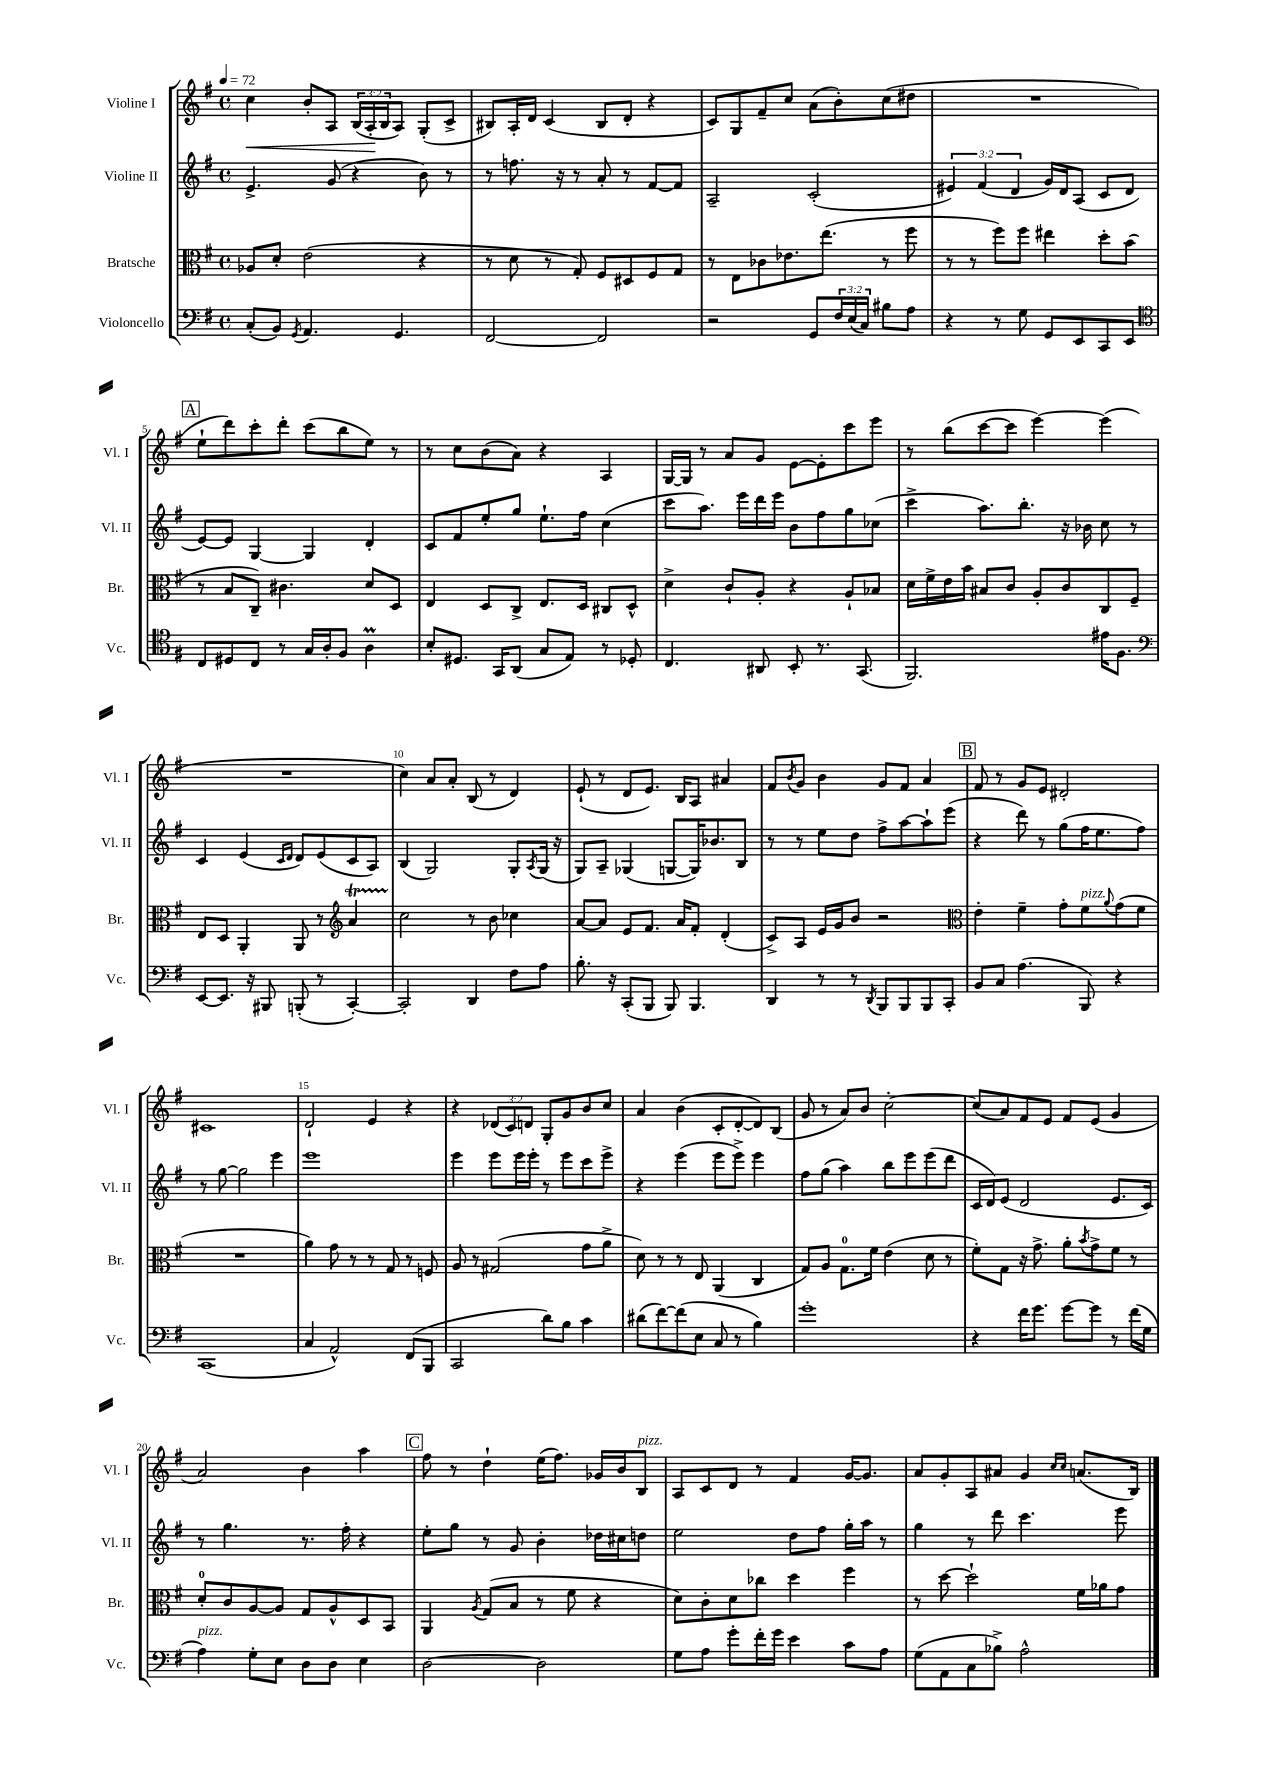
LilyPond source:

<<
\new StaffGroup <<
\new Staff = "s0" \with { instrumentName = "Violine I" shortInstrumentName = "Vl. I" } {
    \clef treble \key g \major \defaultTimeSignature \time 4/4 \override Staff.TupletNumber.text = #tuplet-number::calc-fraction-text \tempo 4 = 72
    c''4\< b'8-. a8 \tuplet 3/2 { b16( a16-.\! b16 } a8) g8-.( c'8-> |
    bis8) a16-. d'16 c'4( bis8 d'8-. r4 |
    c'8) g8 fis'8-- c''8 a'8( b'8-.) c''8( dis''8 |
    R1 |
    \mark \markup { \box "A" } e''8-! d'''8) c'''8-. d'''8-. c'''8( b''8 e''8) r8 |
    r8 c''8 b'8( a'8) r4 a4 |
    g16~ g16 r8 a'8 g'8 e'8~ e'8-. c'''8 e'''8 |
    r8 b''8( c'''8~ c'''8 e'''4~) e'''4( |
    R1 |
    c''4) a'8 a'8-. b8( r8 d'4) |
    e'8-!( r8 d'8 e'8.) b16 a8 ais'4 |
    fis'8 \acciaccatura { b'8 } g'8 b'4 g'8 fis'8 a'4 |
    \mark \markup { \box "B" } fis'8 r8 g'8 e'8 dis'2-. |
    cis'1 |
    d'2-! e'4 r4 |
    r4 \tuplet 3/2 { des'8( c'8) d'8 } g8-. g'8 b'8 c''8 |
    a'4 b'4( c'8-. d'8~-. d'8) b8( |
    g'8 r8 a'8) b'8 c''2~-. |
    c''8( a'8) fis'8 e'8 fis'8 e'8( g'4 |
    a'2) b'4 a''4 |
    \mark \markup { \box "C" } fis''8 r8 d''4-! e''16( fis''8.) ges'16 b'16 b8^\markup { \italic "pizz." } |
    a8 c'8 d'8 r8 fis'4 g'16~ g'8. |
    a'8 g'8-. a8 ais'8 g'4 \grace { c''16 c''16 } a'8.( b16) \bar "|." |
}
\new Staff = "s1" \with { instrumentName = "Violine II" shortInstrumentName = "Vl. II" } {
    \clef treble \key g \major \defaultTimeSignature \time 4/4 \override Staff.TupletNumber.text = #tuplet-number::calc-fraction-text
    e'4.-> g'8( r4 b'8) r8 |
    r8 f''8. r16 r8 a'8-. r8 fis'8~ fis'8 |
    a2-- c'2-.( |
    \tuplet 3/2 { eis'4) fis'4( d'4 } g'16) d'16 a8( c'8 d'8 |
    \mark \markup { \box "A" } e'8~) e'8 g4~ g4 d'4-. |
    c'8 fis'8 e''8-. g''8 e''8.-! fis''16 c''4( |
    c'''8 a''8.) e'''16 d'''16 e'''16 b'8 fis''8 g''8 ces''8( |
    c'''4-> a''8.) b''8.-. r16 bes'16 c''8 r8 |
    c'4 e'4( \grace { c'16 d'16 } d'8) e'8( c'8 a8) |
    b4( g2) g8-. \acciaccatura { a8 } g16( r16 |
    g8) a8-- ges4( g8~ g16) bes'8. b8 |
    r8 r8 e''8 d''8 fis''8-> a''8~ a''8-! e'''8( |
    \mark \markup { \box "B" } r4 d'''8) r8 g''8( fis''16 e''8. fis''8) |
    r8 g''8~ g''2 e'''4 |
    e'''1 |
    e'''4 e'''8 e'''16 e'''16-. r8 e'''8 c'''8 e'''8-> |
    r4 e'''4( e'''8 e'''8->) e'''4 |
    fis''8 g''8( a''4) b''8 e'''8 e'''8( d'''8 |
    c'16 d'16) e'8( d'2 e'8. c'16) |
    r8 g''4. r8. fis''16-. r4 |
    \mark \markup { \box "C" } e''8-. g''8 r8 g'8 b'4-. des''16 cis''16 d''8 |
    e''2 d''8 fis''8 g''16-. a''16 r8 |
    g''4 r8 d'''8 c'''4. e'''8 \bar "|." |
}
\new Staff = "s2" \with { instrumentName = "Bratsche" shortInstrumentName = "Br." } {
    \clef alto \key g \major \defaultTimeSignature \time 4/4
    aes8 d'8-. e'2( r4 |
    r8 d'8 r8 g8-.) fis8 dis8 fis8 g8 |
    r8 e8 ces'8 ees'8. e''8.( r8 fis''8 |
    r8 r8 fis''8) fis''8 eis''4 d''8-. b'8( |
    \mark \markup { \box "A" } r8 b8 c8--) cis'4. d'8 d8 |
    e4 d8 c8-> e8. d16 cis8 d8-^ |
    d'4-> c'8-! a8-. r4 a8-! bes8 |
    d'16 fis'16-> e'16 b'16 bis8 c'8 a8-. c'8 c8 fis8-- |
    e8 d8 a,4-. a,8 r8 \clef treble a'4\startTrillSpan |
    c''2\stopTrillSpan r8 b'8 ces''4 |
    a'8~ a'8 e'8 fis'8. a'16 fis'8-. d'4-.( |
    c'8->) a8 e'16 g'16 b'8 r2 |
    \mark \markup { \box "B" } \clef alto e'4-. fis'4-- g'8-. fis'8^\markup { \italic "pizz." } \appoggiatura { a'8 } g'8( fis'8 |
    R1 |
    a'4) g'8 r8 r8 g8 r8 f8 |
    a8 r8 gis2( g'8 a'8-> |
    d'8) r8 r8 e8 a,4( c4 |
    g8) a8 g8.-0 fis'16 e'4( d'8 r8 |
    fis'8-.) g8 r16 g'8.-> a'8-. \acciaccatura { b'8 } g'8-> fis'8 r8 |
    d'8-0-. c'8 a8~ a8 g8 a8-^ d8 b,8 |
    \mark \markup { \box "C" } a,4 \acciaccatura { a8 } g8( b8 r8 fis'8 r4 |
    d'8) c'8-. d'8 ces''8 d''4 fis''4 |
    r8 d''8~ d''2-! fis'16 aes'16 g'8 \bar "|." |
}
\new Staff = "s3" \with { instrumentName = "Violoncello" shortInstrumentName = "Vc." } {
    \clef bass \key g \major \defaultTimeSignature \time 4/4 \override Staff.TupletNumber.text = #tuplet-number::calc-fraction-text
    c8-.( b,8) \acciaccatura { g,8 } a,4. g,4. |
    fis,2~ fis,2 |
    r2 g,8 \tuplet 3/2 { fis16 e16( c16) } bis8 a8 |
    r4 r8 g8 g,8 e,8 c,8 e,8 |
    \mark \markup { \box "A" } \clef tenor c8 dis8 c8 r8 g16 a16-. fis8 a4\prall |
    b8-. dis8. g,16 a,8( g8 e8) r8 des8-. |
    c4. ais,8 b,8-. r8. g,8.( |
    fis,2.) eis'16 fis8. |
    \clef bass e,8~ e,8. r16 bis,,8 b,,8-.( r8 c,4~-.) |
    c,2-. d,4 fis8 a8 |
    b8.-. r16 c,8-.( b,,8 b,,8) b,,4. |
    d,4 r8 r8 \acciaccatura { d,8 } b,,8 b,,8 b,,8 c,8-. |
    \mark \markup { \box "B" } b,8 c8 a4.( b,,8) r4 |
    c,1( |
    c4 a,2-^) fis,8( b,,8 |
    c,2 d'8) b8 c'4 |
    dis'8( fis'8~) fis'8( e8 c8 r8 b4) |
    g'1-. |
    r4 fis'16 g'8. g'8~ g'8 r8 fis'16( g16 |
    a4^\markup { \italic "pizz." }) g8-. e8 d8 d8 e4 |
    \mark \markup { \box "C" } d2~ d2 |
    g8 a8 g'8-. fis'16-. g'16 e'4 c'8 a8 |
    g8( a,8 c8 bes8->) a2-^ \bar "|." |
}
>>
>>
\layout { \context { \Score \override BarNumber.break-visibility = ##(#f #t #t) barNumberVisibility = #(every-nth-bar-number-visible 5) } }
